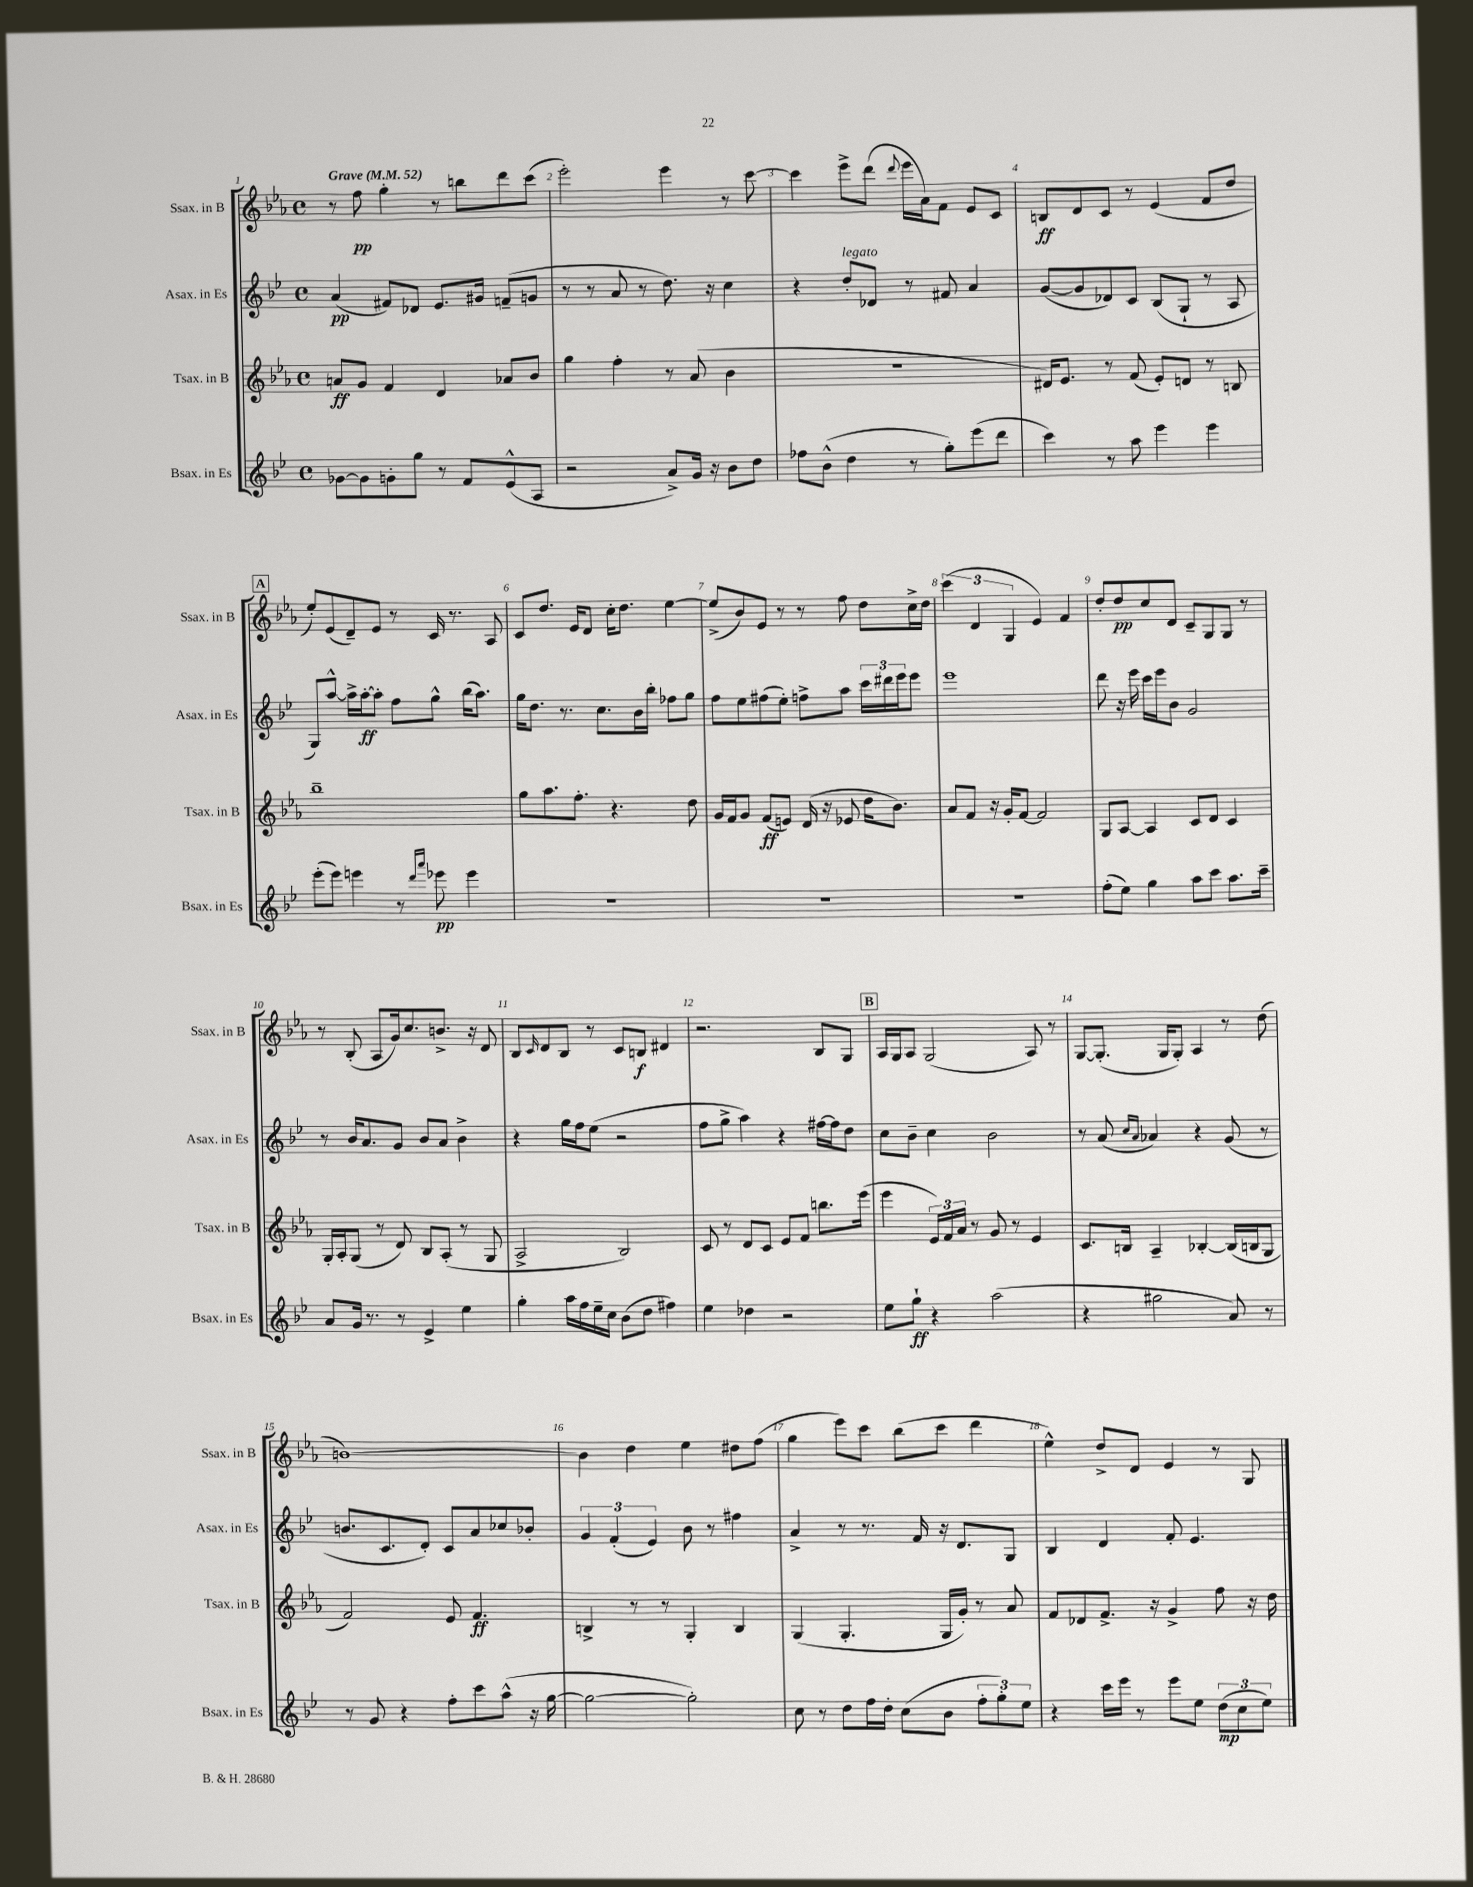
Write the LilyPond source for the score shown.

<<
\new StaffGroup <<
\new Staff = "s0" \with { instrumentName = "Ssax. in B" shortInstrumentName = "Ssax. in B" } {
    \clef treble \key ees \major \defaultTimeSignature \time 4/4 \tempo "Grave" 4 = 52
    r8 f''8\pp g''4-. r8 b''8 d'''8 c'''8( |
    ees'''2-.) ees'''4 r8 c'''8~ |
    c'''4 ees'''8-> d'''8( \appoggiatura { d'''8 } ees'''16 aes'16) f'8 ees'8 c'8 |
    b8\ff d'8 c'8 r8 ees'4( f'8 d''8 |
    \mark \markup { \box "A" } ees''8-.) ees'8( d'8--) ees'8 r8 c'16 r8. aes8 |
    c'8 d''8. ees'16 d'8 c''16-. d''8. ees''4~ |
    ees''8->( bes'8) ees'8 r8 r8 f''8 d''8 c''16-> d''16 |
    \tuplet 3/2 { c'''4( d'4 g4 } ees'4) f'4 |
    d''8-. d''8\pp c''8 d'8 c'8-- g8 g8 r8 |
    r8 bes8-.( aes8 g'16) c''8. b'8.-> r16 d'8 |
    bes8 \grace { c'16 } d'8 bes8 r8 c'8 b8\f dis'4 |
    r2. bes8 g8 |
    \mark \markup { \box "B" } aes16 g16 aes8 g2( aes8) r8 |
    g8~ g8.-.( g16 g8-.) aes4 r8 d''8( |
    b'1~) |
    b'4 d''4 ees''4 dis''8 f''8( |
    g''4 ees'''8) c'''8 bes''8( c'''8 d'''4 |
    ees''4-^) d''8-> d'8 ees'4 r8 g8 \bar "|." |
}
\new Staff = "s1" \with { instrumentName = "Asax. in Es" shortInstrumentName = "Asax. in Es" } {
    \clef treble \key bes \major \defaultTimeSignature \time 4/4
    a'4\pp( fis'8) des'8 ees'8. gis'16 f'8--( g'8 |
    r8 r8 a'8 r8 d''8.) r16 c''4 |
    r4 d''8-.^\markup { \italic "legato" } des'8 r8 fis'8 a'4 |
    g'8~( g'8 des'8) c'8 bes8( g8-! r8 a8 |
    \mark \markup { \box "A" } g8) a''8~-^ a''16-> a''16~-.\ff a''8-. f''8 g''8-^ bes''16( a''8.) |
    g''16 d''8. r8. c''8. bes'16 bes''16-. fes''8 g''8 |
    f''8 ees''8 fis''8( ees''8-.) f''8-> a''8 \tuplet 3/2 { c'''16 dis'''16 ees'''16 } ees'''8 |
    ees'''1 |
    d'''8 r16 ees'''16 c'''16 ees'''16 bes'8 g'2 |
    r8 bes'16 a'8. g'8 bes'8 a'8 bes'4-> |
    r4 g''16 f''16 ees''8( r2 |
    f''8 g''8-> a''4) r4 fis''16~ fis''16 d''8 |
    \mark \markup { \box "B" } c''8 bes'8-- c''4 bes'2 |
    r8 a'8( \grace { c''16 a'16 } aes'4) r4 g'8( r8 |
    b'8. c'8. d'8-.) c'8 a'8 ces''8 bes'8-. |
    \tuplet 3/2 { g'4 f'4-.( ees'4) } bes'8 r8 fis''4 |
    a'4-> r8 r8. f'16 r16 d'8. g8 |
    bes4 d'4 f'8-. ees'4. \bar "|." |
}
\new Staff = "s2" \with { instrumentName = "Tsax. in B" shortInstrumentName = "Tsax. in B" } {
    \clef treble \key ees \major \defaultTimeSignature \time 4/4
    a'8\ff g'8 f'4 d'4 aes'8 bes'8 |
    g''4 f''4-. r8 aes'8( bes'4 |
    R1 |
    dis'16) ees'8. r8 f'8( ees'8-.) d'8 r8 b8 |
    \mark \markup { \box "A" } bes''1-- |
    g''8 aes''8. f''8.-. r4. d''8 |
    g'16 f'16 g'8 f'8\ff( e'8) d'16( r16 ees'8 d''16 bes'8.) |
    aes'8 f'8 r16 g'16-. f'8~ f'2 |
    g8 aes8~ aes4 c'8 d'8 c'4 |
    g16-. aes16-. g8( r8 d'8) bes8 aes8-.( r8 g8 |
    aes2-> bes2) |
    c'8 r8 d'8 c'8 ees'8 f'8 b''8. ees'''16( |
    \mark \markup { \box "B" } ees'''4 \tuplet 3/2 { ees'16) f'16 aes'16 } r8 g'8 r8 ees'4 |
    c'8. b16 aes4-- bes4~-. bes16( b16 g8 |
    f'2) ees'8 f'4.\ff |
    b4-> r8 r8 g4-. b4 |
    g4( g4.-. g16 g'16-.) r8 aes'8 |
    f'8 des'8 f'8.-> r16 g'4-> f''8 r16 d''16 \bar "|." |
}
\new Staff = "s3" \with { instrumentName = "Bsax. in Es" shortInstrumentName = "Bsax. in Es" } {
    \clef treble \key bes \major \defaultTimeSignature \time 4/4
    ges'8~ ges'8 g'8-. g''8 r8 f'8 ees'8-^( a8 |
    r2 a'8->) g'16 r16 bes'8 d''8 |
    fes''8 bes'8-^( d''4 r8 g''8-.) ees'''8( d'''8 |
    c'''4) r8 a''8 ees'''4 ees'''4 |
    \mark \markup { \box "A" } ees'''8-.( ees'''8) e'''4 r8 \grace { d'''16 a'''16 } ees'''8\pp ees'''4 |
    R1 |
    R1 |
    R1 |
    f''8-.( ees''8) g''4 a''8 c'''8 a''8. c'''16-- |
    a'8 g'16 r8. r8 ees'4-> ees''4 |
    g''4-. a''16 f''16 ees''16-- c''16 bes'8( d''8 fis''4) |
    ees''4 des''4 r2 |
    \mark \markup { \box "B" } ees''8 g''8-!\ff r4 a''2( |
    r4 gis''2 a'8) r8 |
    r8 g'8 r4 f''8-. c'''8 a''8-^( r16 g''16~ |
    g''2~ g''2-.) |
    c''8 r8 d''8 f''16 d''16-. c''8( bes'8 \tuplet 3/2 { f''8-. g''8-.) ees''8 } |
    r4 c'''16 ees'''16 r8 ees'''8 ees''8 \tuplet 3/2 { d''8\mp( c''8 ees''8) } \bar "|." |
}
>>
>>
\layout { \context { \Score \override BarNumber.break-visibility = ##(#f #t #t) barNumberVisibility = #all-bar-numbers-visible } }
